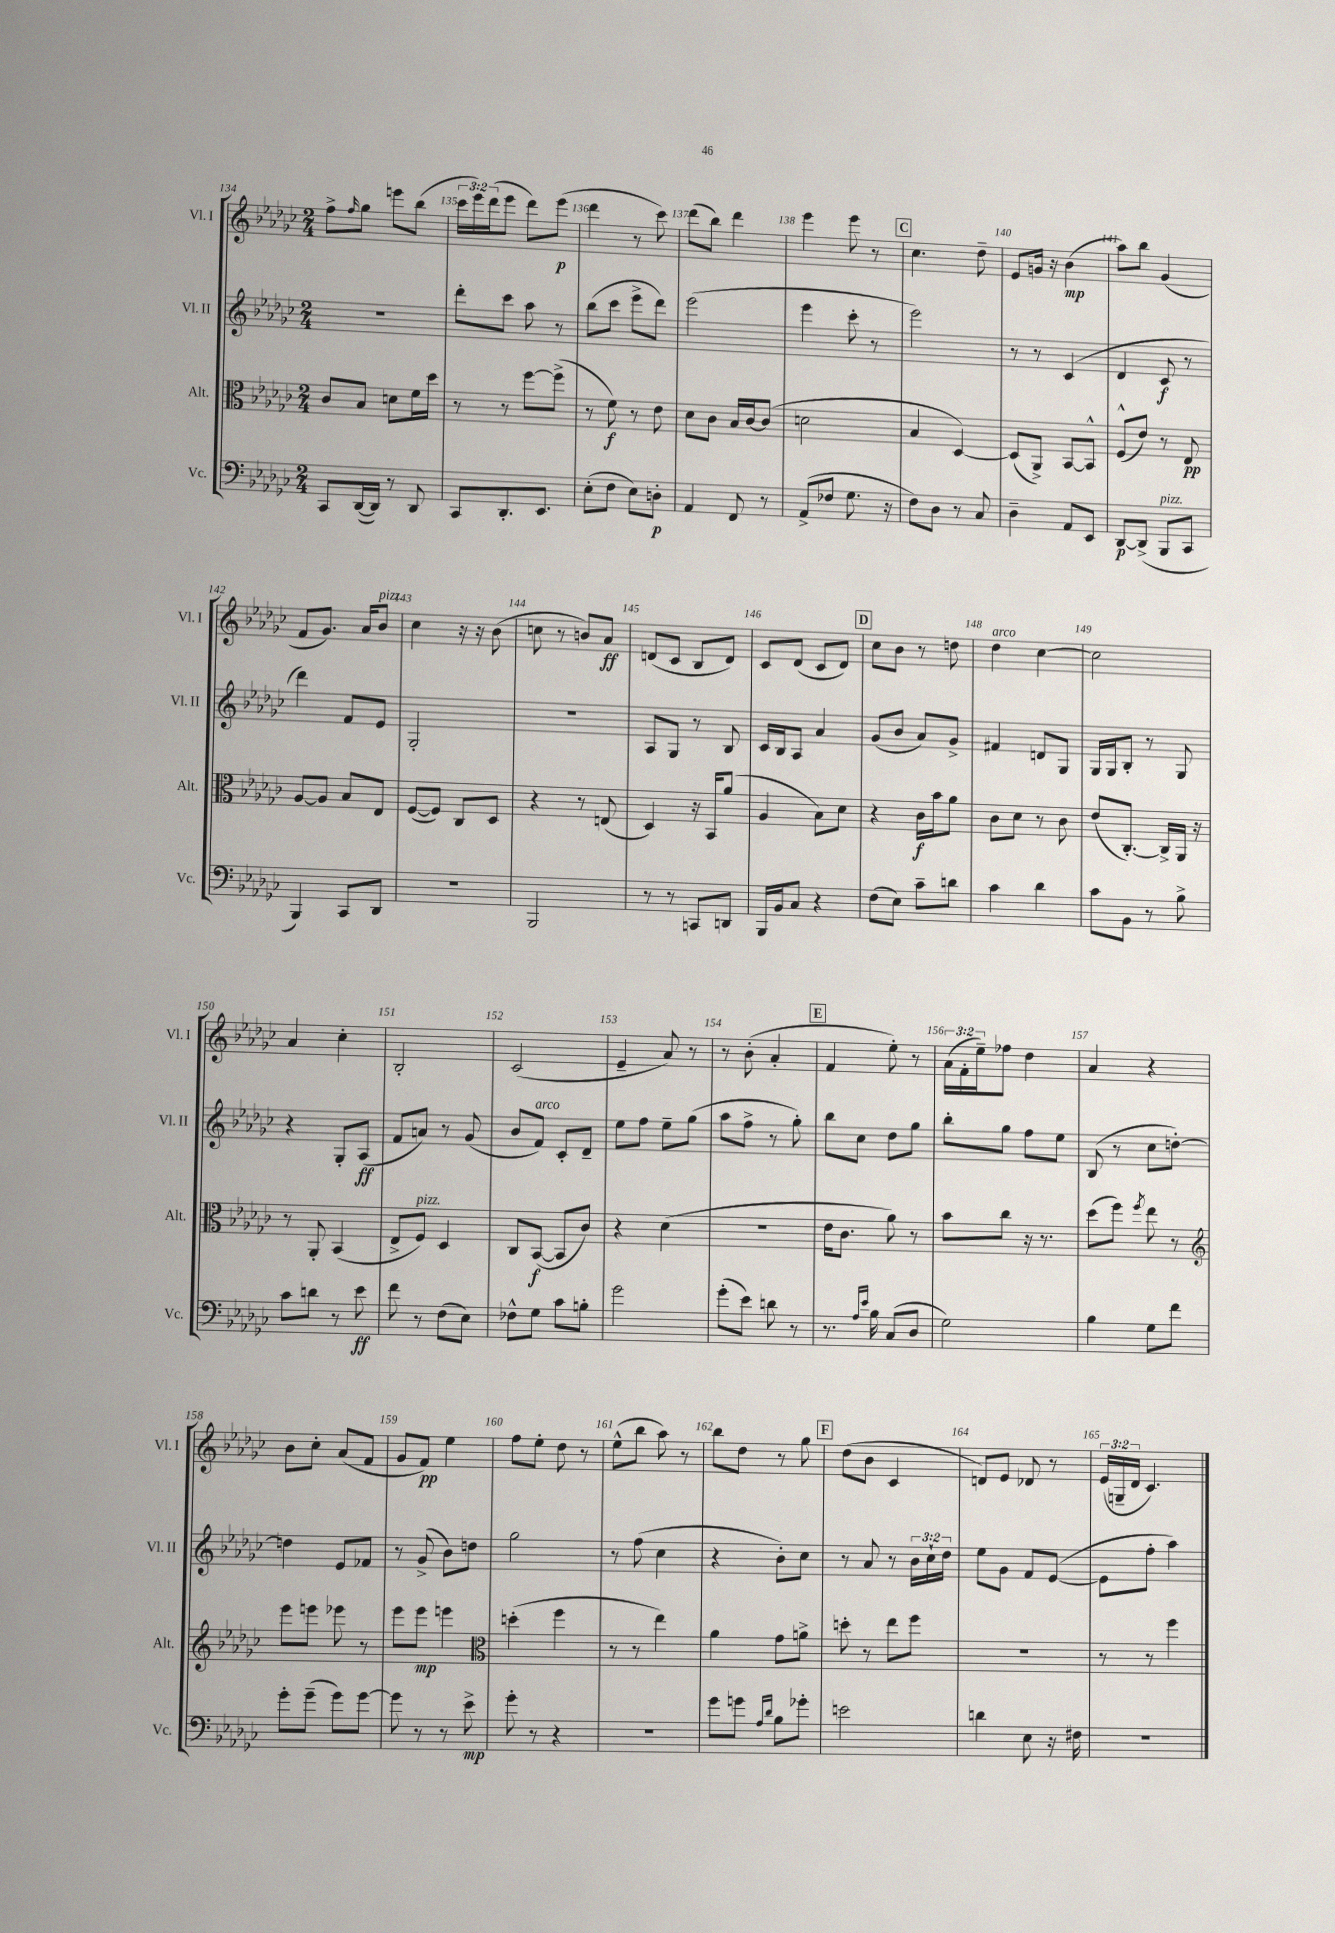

**kern	**kern	**kern	**kern
*staff4	*staff3	*staff2	*staff1
*clefF4	*clefC3	*clefG2	*clefG2
*k[b-e-a-d-g-c-]	*k[b-e-a-d-g-c-]	*k[b-e-a-d-g-c-]	*k[b-e-a-d-g-c-]
*M2/4	*M2/4	*M2/4	*M2/4
8CC-	8c-	2r	8ff^
.	.	.	16qqff
([16DD-	8B-	.	8gg-
16DD-])	.	.	.
8r	8d	.	8eee
8DD-	16f	.	(8bb-
.	16dd-	.	.
=	=	=	=
8CC-	8r	8ddd-'	24ccc-
.	.	.	24eee-)
.	.	.	(24ddd-
8.DD-'	8r	8ccc-	8eee-
.	[8ff	8aa-	8ddd-)
8.EE-	.	.	.
.	(8ff^]	8r	(8eee-
=	=	=	=
(8E-'	8r	(8bb-	4ddd-
8F	8f)	8ccc-	.
8E-)	8r	8eee-^	8r
8D'	8e-	8ddd-)	8ccc-)
=	=	=	=
4AA-	8d-	(2eee-	(8ddd-
.	8c-	.	8bb-)
8FF	16B-	.	4ddd-
.	[16c-	.	.
8r	(8c-]	.	.
=	=	=	=
(8AA-^	2d	4eee-	4eee-
8F-	.	.	.
8.G-	.	8ccc-'	8eee-
.	.	8r	8r
16r	.	.	.
=	=	=	=
8F)	4B-	2eee-)	4.cc-
8D-	.	.	.
8r	[4D-)	.	.
8C-	.	.	8dd-~
=	=	=	=
4D-~	(8D-]	8r	8e-
.	8AA-^)	8r	16g
.	.	.	16r
8AA-	[8BB-	(4c-	(4b-
8EE-	8BB-^^]	.	.
=	=	=	=
[8DD-	(8F^^	4d-	8aa-)
(8DD-^]	8e-)	.	8bb-
8BBB-	8r	8c-	(4g-
8CC-	8E-	8r	.
=	=	=	=
4BBB-)	[8A-	4ddd-)	8f
.	8A-]	.	8.g-)
8CC-	8B-	8f	.
.	.	.	16a-
8DD-	8E-	8e-	8b-
=	=	=	=
2r	([8F	2G-'	4cc-
.	8F])	.	.
.	8C-	.	16r
.	.	.	16r
.	8D-	.	(8b-
=	=	=	=
2BBB-	4r	2r	8cc
.	.	.	8r
.	8r	.	8b)
.	(8E	.	8a-
=	=	=	=
8r	4D-)	8A-	(8d
8r	.	8G-	8c-
8CC	16r	8r	8B-
.	16BB-	.	.
8DD	(8a-	8B-	8d)
=	=	=	=
16BBB-	4A-	16c-	8c-
16BB-	.	16B-	.
8C-	.	8A-	(8d-
4r	8B-)	4a-	8c-
.	8d-	.	8d-)
=	=	=	=
(8F	4r	(8g-	8cc-
8E-)	.	8b-	8b-
8c-~	16c-	8a-)	8r
.	16b-	.	.
8d	8a-	8g-^	8dd
=	=	=	=
4c-	8c-	4f#	4dd-
.	8d-	.	.
4d-	8r	8d	[4cc-
.	8c-	8G-	.
=	=	=	=
8c-	(8e-	16G-	2cc-]
.	.	16G-	.
8BB-	[8.C-')	8B-'	.
8r	.	8r	.
.	16C-^]	.	.
8B-^	16AA-	8G-	.
.	16r	.	.
=	=	=	=
8c-	8r	4r	4a-
8d	8AA-'	.	.
8r	(4BB-	8G-'	4cc-'
8e-	.	(8A-	.
=	=	=	=
8f	8E-^	8f	2B-'
8r	8F)	8a)	.
(8F	4D-	8r	.
8E-)	.	(8g-	.
=	=	=	=
8F-^^	8C-	8b-	(2c-
8G-	([8BB-	8f)	.
8c-	8BB-]	8c-'	.
8B'	8c-)	8d-~	.
=	=	=	=
2g-	4r	8ee-	4e-~
.	.	8ff	.
.	(4d-	8ee-~	8a-)
.	.	(8gg-	8r
=	=	=	=
(8g-'	2r	8aa-	8r
8e-)	.	8ff^	(8b-'
8d	.	8r	4a-'
8r	.	8gg-')	.
=	=	=	=
8.r	16e-	8bb-	4f
.	8.c-	.	.
.	.	8cc-	.
16qqA-	.	.	.
16qqe-	.	.	.
16B-	.	.	.
(8C-	8a-)	8dd-	8ee-')
8D-	8r	8gg-	8r
=	=	=	=
2G-)	8b-	8bb-'	(24a-
.	.	.	24f'
.	.	.	24ee-~)
.	8cc-	8gg-	8ff-
.	16r	8ff	4dd-
.	8.r	.	.
.	.	8ee-	.
=	=	=	=
4B-	(8dd-	(8B-	4a-
.	8ff)	8r	.
.	8qff	.	.
8G-	8ee-	8cc-	4r
8f	8r	[8dd')	.
=	=	=	=
*	*clefG2	*	*
8g-'	8eee-	4dd]	8b-
(8g-~	8eee	.	8cc-'
8g-)	8eee-	8e-	(8a-
[8g-	8r	8f-	8f
=	=	=	=
8g-]	8eee-	8r	8g-
8r	8eee-	(8g-^	8f)
8r	4eee	8b-)	4ee-
8e-^	.	8dd	.
=	=	=	=
*	*clefC3	*	*
8g-'	(4dd'	2gg-	8ff
8r	.	.	8ee-'
4r	4ff	.	8dd-
.	.	.	8r
=	=	=	=
2r	8r	8r	(8ee-^^
.	8r	(8ff	8bb-
.	4ee-)	4cc-	8aa-)
.	.	.	8r
=	=	=	=
8g-	4a-	4r	8bb-
8g	.	.	8dd-
16qqA-	.	.	.
16qqd-	.	.	.
8B-	8g-	8b-')	8r
8g-'	8a^	8cc-	8gg-
=	=	=	=
2e	8dd'	8r	(8dd-
.	8r	8a-	8b-
.	8ee-	8r	4c-
.	8ff	24b-	.
.	.	24cc-`	.
.	.	24dd-	.
=	=	=	=
4d	2r	8ee-	8d)
.	.	8g-	8e-
8E-	.	8f	8d-
16r	.	([8e-	8r
16F#	.	.	.
=	=	=	=
2r	8r	8e-]	(24e-
.	.	.	24G~
.	.	.	24d-
.	8r	8ff'	4.c-)
.	4ff	4aa-)	.
==	==	==	==
*-	*-	*-	*-
